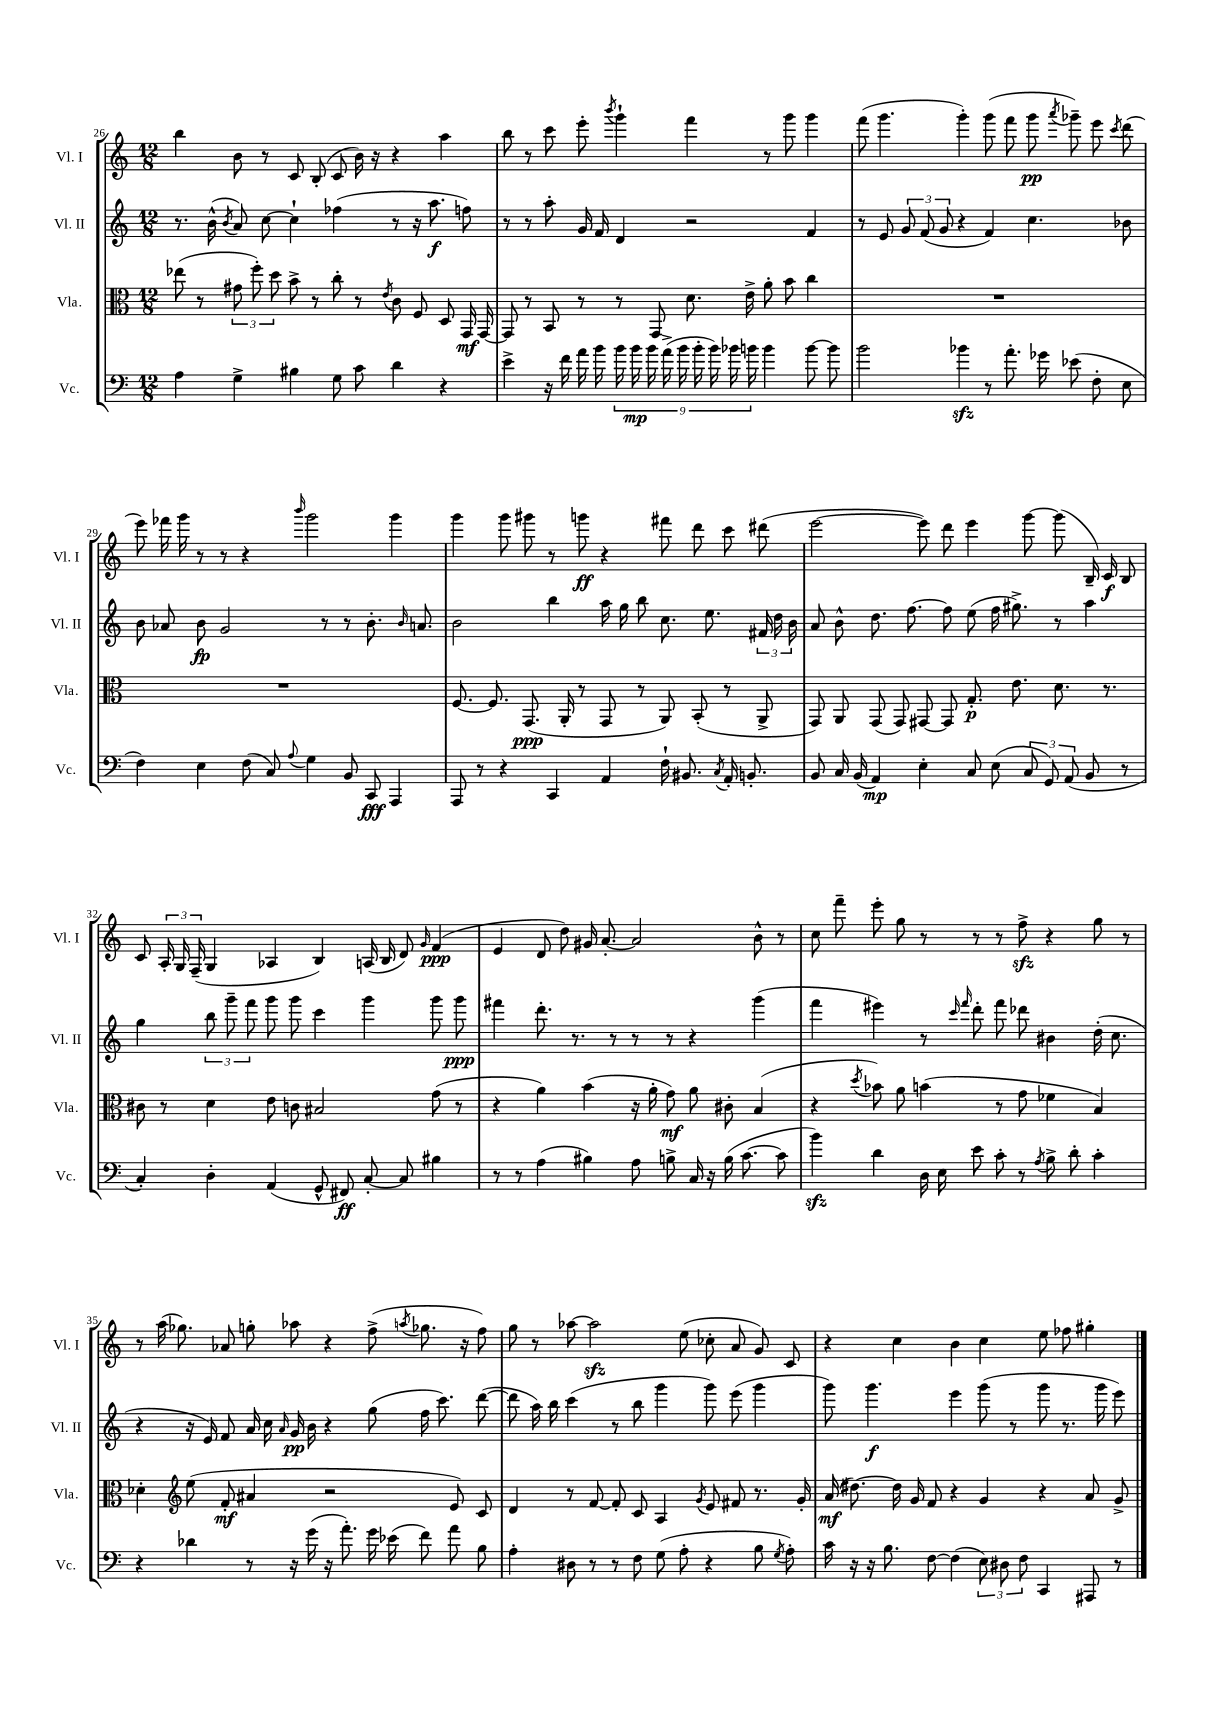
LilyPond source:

<<
\new StaffGroup <<
\new Staff = "s0" \with { instrumentName = "Vl. I" shortInstrumentName = "Vl. I" } {
    \clef treble \key c \major \numericTimeSignature \time 12/8
    \autoBeamOff b''4 b'8 r8 c'8 b8-.( c'8 b'16) r16 r4 a''4 |
    b''8 r8 c'''8 e'''8-. \acciaccatura { b'''8 } g'''4-! f'''4 r8 g'''8 g'''4 |
    f'''8( g'''4. g'''4-.) g'''8( f'''8 g'''8\pp \acciaccatura { a'''8 } ges'''8--) e'''8 \acciaccatura { c'''8 } d'''8( |
    e'''8) fes'''16 g'''16 r8 r8 r4 \grace { b'''16 } g'''2 g'''4 |
    g'''4 g'''8 gis'''8 r8 g'''8\ff r4 fis'''8 d'''8 c'''8 dis'''8( |
    e'''2~ e'''8) d'''8 e'''4 g'''8~ g'''8( b16--) c'16\f b8 |
    c'8 \tuplet 3/2 { a16-. g16 f16--( } g4 aes4 b4) a16( b16 d'8) \grace { g'16 } f'4\ppp( |
    e'4 d'8 d''8) gis'16 a'8.~-. a'2 b'8-^ r8 |
    c''8 f'''8-- e'''8-. g''8 r8 r8 r8 f''8->\sfz r4 g''8 r8 |
    r8 a''16( ges''8.) aes'8 g''8-. aes''8 r4 f''8->( \acciaccatura { a''8 } ges''8. r16 f''8) |
    g''8 r8 aes''8~ aes''2\sfz e''8( ces''8-. a'8 g'8) c'8 |
    r4 c''4 b'4 c''4 e''8 fes''8 gis''4-. \bar "|." |
}
\new Staff = "s1" \with { instrumentName = "Vl. II" shortInstrumentName = "Vl. II" } {
    \clef treble \key c \major \numericTimeSignature \time 12/8
    \autoBeamOff r8. b'16-^( \acciaccatura { b'8 } a'8) c''8~ c''4-! fes''4( r8 r16 a''8.\f f''8) |
    r8 r8 a''8-. g'16 f'16 d'4 r2 f'4 |
    r8 e'8 \tuplet 3/2 { g'8 f'8( g'8 } r4 f'4) c''4. bes'8 |
    b'8 aes'8 b'8\fp g'2 r8 r8 b'8.-. \grace { b'16 } a'8. |
    b'2 b''4 a''16 g''16 b''8 c''8. e''8. \tuplet 3/2 { fis'16 d''16 b'16 } |
    a'8 b'8-^ d''8. f''8.~ f''8 e''8( f''16 gis''8.->) r8 a''4 |
    g''4 \tuplet 3/2 { b''8 g'''8-- f'''8 } g'''8 g'''8 c'''4 g'''4 g'''8 g'''8\ppp |
    fis'''4 d'''8.-. r8. r8 r8 r8 r4 g'''4( |
    f'''4 eis'''4) r8 \grace { c'''16 f'''16 } d'''8-. f'''8 des'''8 bis'4 d''16-.( c''8. |
    r4 r16 e'16) f'8 a'16 c''16 \grace { a'16 } g'16\pp b'16 r4 g''8( f''16 c'''8.) d'''8~( |
    d'''8 a''16) b''16 c'''4( r8 b''8 g'''4 g'''8) e'''8( g'''4 |
    g'''8) g'''4.\f e'''4 g'''8( r8 g'''8 r8. g'''16 e'''8) \bar "|." |
}
\new Staff = "s2" \with { instrumentName = "Vla." shortInstrumentName = "Vla." } {
    \clef alto \key c \major \numericTimeSignature \time 12/8
    \autoBeamOff ees''8( r8 \tuplet 3/2 { gis'8 f''8-.) d''8 } b'8-> r8 c''8-. r8 \acciaccatura { e'8 } c'8 f8 d8 g,16\mf g,16~ |
    g,8 r8 b,8 r8 r8 g,8 d'8. e'16-> a'8-. b'8 c''4 |
    R1. |
    R1. |
    f8.~ f8. g,8.\ppp( a,16-. r8 g,8 r8 a,8) b,8-.( r8 a,8-> |
    g,8) a,8 g,8( g,8) gis,8~ gis,8 g8.-.\p e'8. d'8. r8. |
    cis'8 r8 d'4 e'8 c'8 bis2 g'8( r8 |
    r4 a'4) b'4( r16 a'16-. g'8\mf) a'8 cis'8-. b4( |
    r4 \acciaccatura { d''8 } bes'8) a'8 b'4( r8 g'8 fes'4 b4) |
    des'4-. \clef treble e''8( f'8-.\mf ais'4 r2 e'8) c'8 |
    d'4 r8 f'8~ f'8-. c'8 a4 \acciaccatura { g'8 } e'8 fis'8 r8. g'16-. |
    a'16\mf( dis''8.~) dis''16 g'16 f'8 r4 g'4 r4 a'8 g'8-> \bar "|." |
}
\new Staff = "s3" \with { instrumentName = "Vc." shortInstrumentName = "Vc." } {
    \clef bass \key c \major \numericTimeSignature \time 12/8
    \autoBeamOff a4 g4-> bis4 g8 c'8 d'4 r4 |
    e'4-> r16 f'16 a'16 b'16 \tuplet 9/8 { b'16 b'16\mp b'16 a'16->( b'16 b'16-. b'16) bes'16 b'16 } b'4 b'8~ b'8 |
    b'2 bes'4\sfz r8 a'8.-. ges'16 ees'8( f8-. e8 |
    f4) e4 f8( c8) \appoggiatura { a8 } g4 b,8 c,8\fff a,,4 |
    a,,8 r8 r4 c,4 a,4 f16-! bis,8. \acciaccatura { c8 } a,16-. b,8.-. |
    b,8 c16 b,16( a,4\mp) e4-. c8 e8( \tuplet 3/2 { c8 g,8) a,8( } b,8 r8 |
    c4-.) d4-. a,4( g,8-^ fis,8\ff) c8~-. c8 bis4 |
    r8 r8 a4( bis4) a8 b8-> c16 r16 b16( c'8.~ c'8 |
    b'4\sfz) d'4 d16 e16 e'8 c'8-. r8 \acciaccatura { a8 } b8-> d'8-. c'4-. |
    r4 des'4 r8 r16 g'16( r16 a'8.-.) g'16 ees'16( f'8) a'8 b8 |
    a4-. dis8 r8 r8 f8 g8( a8-. r4 b8 \acciaccatura { g8 } a8-.) |
    c'16 r16 r16 b8. f8~ f4( \tuplet 3/2 { e8) dis8 f8 } c,4 ais,,8 r8 \bar "|." |
}
>>
>>
\layout { \context { \Score currentBarNumber = #26 } }
